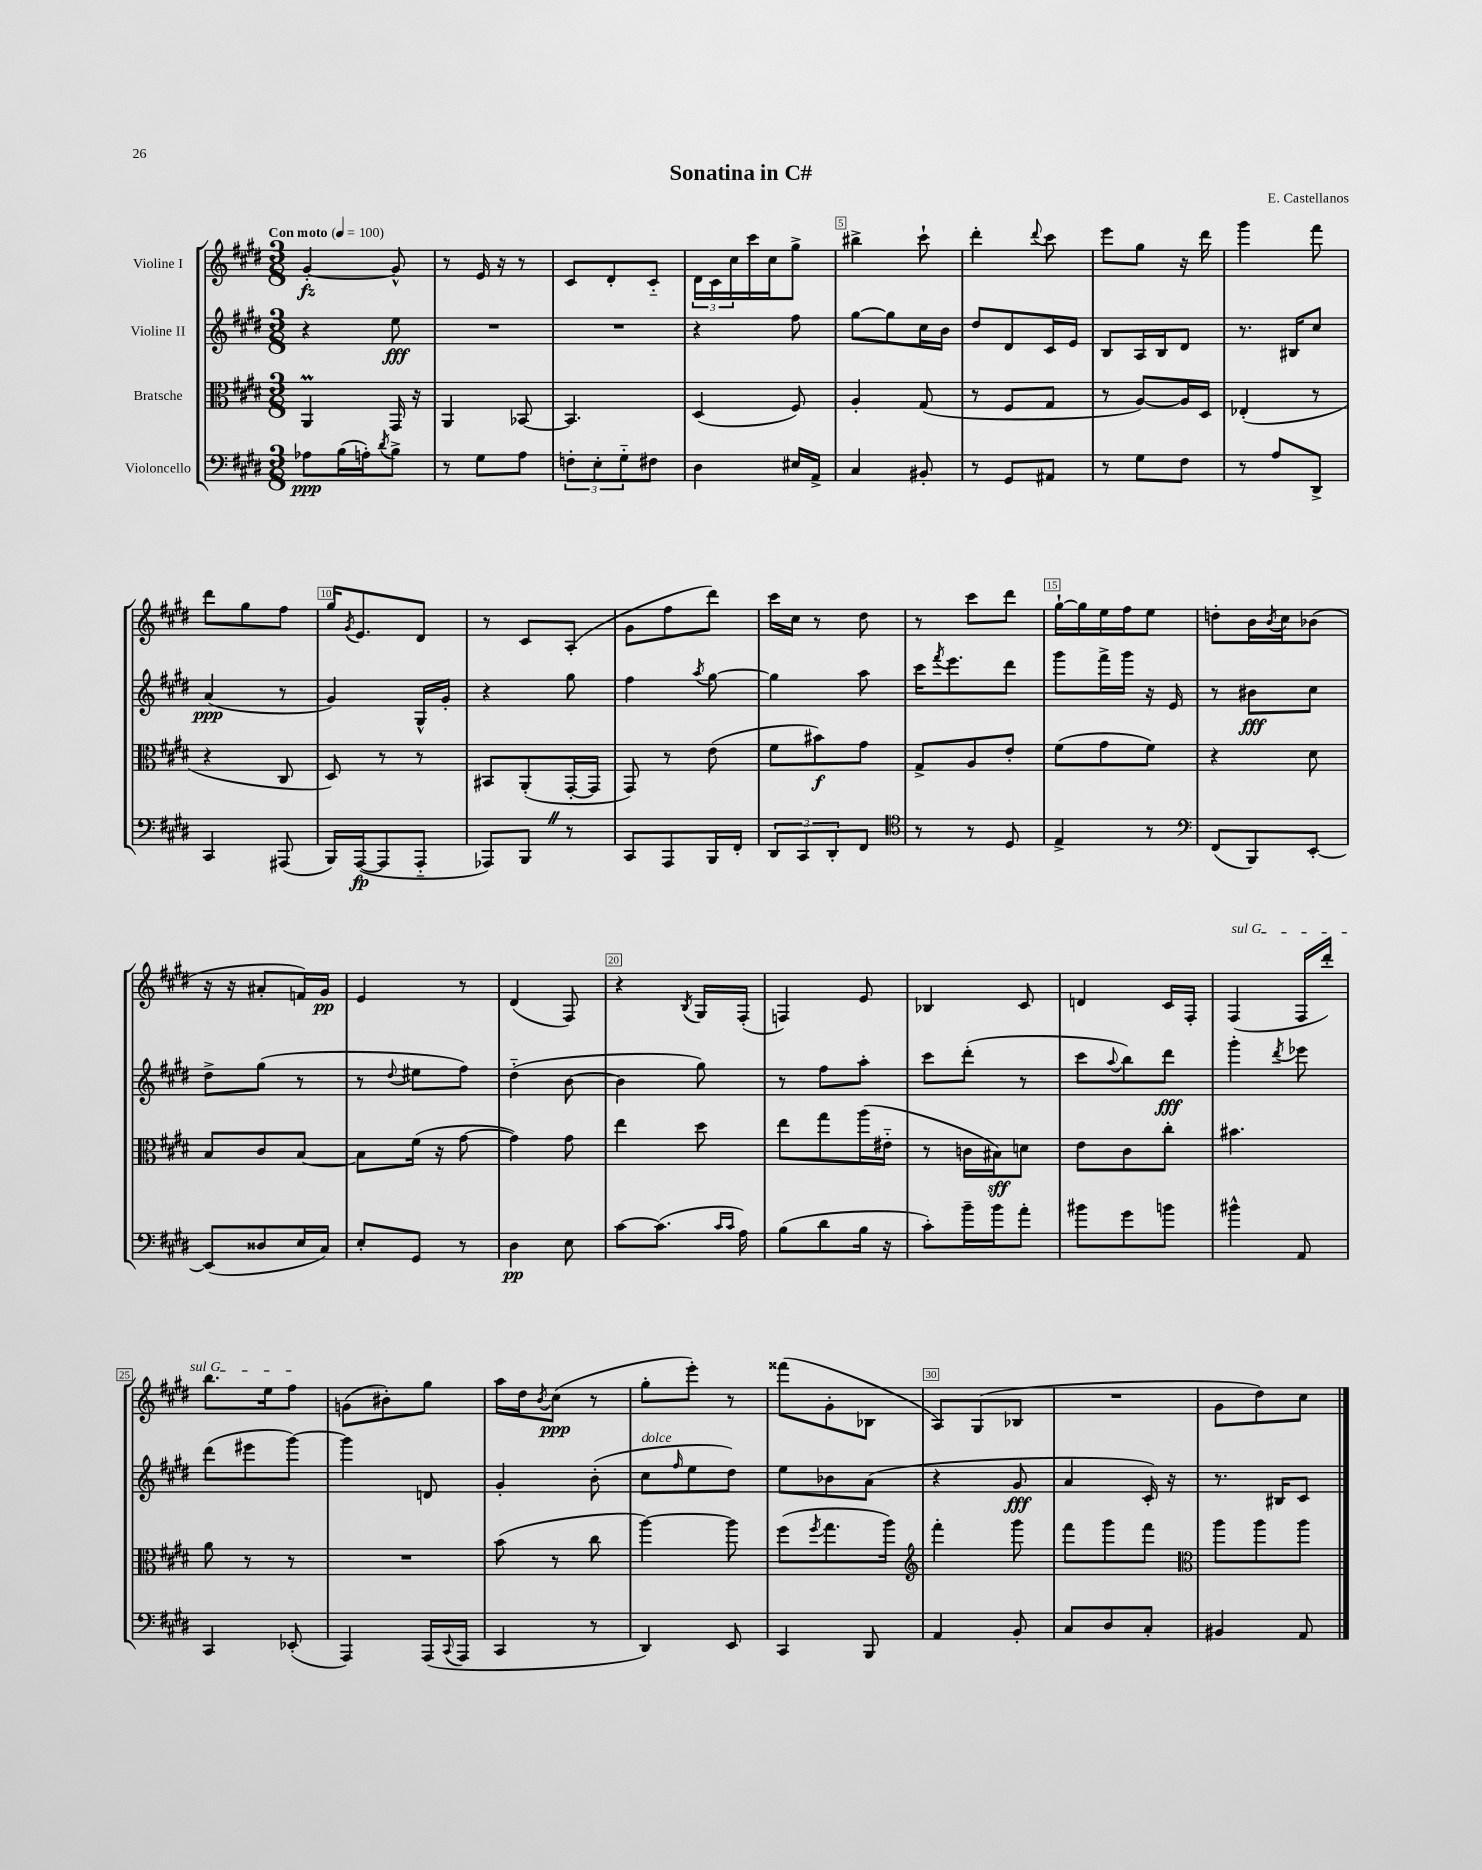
\header { title = "Sonatina in C#" composer = "E. Castellanos" }
<<
\new StaffGroup <<
\new Staff = "s0" \with { instrumentName = "Violine I" } {
    \clef treble \key e \major \numericTimeSignature \time 3/8 \tempo "Con moto" 4 = 100
    gis'4~-.\fz gis'8-^ |
    r8 e'16 r16 r8 |
    cis'8 dis'8-. cis'8-_ |
    \tuplet 3/2 { dis'16 cis'16 cis''16 } cis'''16 cis''16 gis''8-> |
    bis''4-> cis'''8-! |
    dis'''4-. \appoggiatura { dis'''8 } cis'''8 |
    e'''8 gis''8 r16 dis'''16 |
    gis'''4 fis'''8 |
    dis'''8 gis''8 fis''8 |
    gis''16 \acciaccatura { gis'8 } e'8. dis'8 |
    r8 cis'8 a8-.( |
    gis'8 fis''8 dis'''8) |
    cis'''16 cis''16 r8 dis''8 |
    r8 cis'''8 dis'''8 |
    gis''16~-! gis''16 e''16 fis''16 e''8 |
    d''8-. b'16 \acciaccatura { b'8 } cis''16 bes'8( |
    r16 r16 ais'8-. f'16) gis'16\pp |
    e'4 r8 |
    dis'4( fis8) |
    r4 \acciaccatura { b8 } gis16 fis16-.( |
    f4) e'8 |
    bes4 cis'8 |
    d'4 cis'16 fis16-. |
    \once \override TextSpanner.bound-details.left.text = \markup { \italic "sul G" } fis4\startTextSpan( fis16 dis'''16-.) |
    b''8. e''16 fis''8\stopTextSpan |
    g'8( bis'8-.) gis''8 |
    a''16 dis''16 \acciaccatura { b'8 } cis''8\ppp( r8 |
    gis''8-. e'''8-.) r8 |
    fisis'''8( gis'8-. bes8 |
    a8) gis8( bes8 |
    R4. |
    gis'8 dis''8) cis''8 \bar "|." |
}
\new Staff = "s1" \with { instrumentName = "Violine II" } {
    \clef treble \key e \major \numericTimeSignature \time 3/8
    r4 e''8\fff |
    R4. |
    R4. |
    r4 fis''8 |
    gis''8~ gis''8 cis''16 b'16 |
    dis''8 dis'8 cis'16 e'16 |
    b8 a16 b16 dis'8 |
    r8. bis16 cis''8 |
    a'4\ppp( r8 |
    gis'4) gis16-^ gis'16-. |
    r4 gis''8 |
    fis''4 \acciaccatura { a''8 } gis''8~ |
    gis''4 a''8 |
    cis'''16 \acciaccatura { fis'''8 } e'''8. dis'''8 |
    gis'''8 fis'''16-> gis'''16 r16 e'16 |
    r8 bis'8\fff cis''8 |
    dis''8-> gis''8( r8 |
    r8 \appoggiatura { dis''8 } eis''8 fis''8) |
    dis''4-_( b'8~ |
    b'4 gis''8) |
    r8 fis''8 a''8-. |
    cis'''8 dis'''8-.( r8 |
    cis'''8 \appoggiatura { a''8 } b''8) dis'''8\fff |
    gis'''4-. \acciaccatura { dis'''8 } ees'''8 |
    dis'''8( eis'''8 gis'''8~) |
    gis'''4 d'8 |
    gis'4-. b'8-.( |
    cis''8^\markup { \italic "dolce" } \grace { fis''16 } e''8 dis''8) |
    e''8 bes'8 a'8( |
    r4 gis'8\fff |
    a'4 cis'16-.) r16 |
    r8. bis16 cis'8 \bar "|." |
}
\new Staff = "s2" \with { instrumentName = "Bratsche" } {
    \clef alto \key e \major \numericTimeSignature \time 3/8
    a,4\prall gis,16 r16 |
    a,4 bes,8~ |
    bes,4. |
    dis4( fis8) |
    a4-. gis8( |
    r8 fis8 gis8 |
    r8 a8~) a16 dis16 |
    ees4-.( r8 |
    r4 cis8 |
    dis8) r8 r8 |
    bis,8 a,8-.( gis,16~-. gis,16 |
    gis,8) r8 e'8( |
    fis'8 bis'8\f) gis'8 |
    gis8-> a8 e'8-. |
    fis'8( gis'8 fis'8) |
    r4 dis'8 |
    b8 cis'8 b8~ |
    b8 fis'16( r16 gis'8~ |
    gis'4) gis'8 |
    e''4 dis''8 |
    e''8 gis''8 a''16( eis'16-_ |
    r8 c'16 bis16\sff) d'8 |
    e'8 cis'8 cis''8-. |
    bis'4. |
    a'8 r8 r8 |
    R4. |
    b'8( r8 cis''8 |
    a''4~) a''8 |
    fis''8( \acciaccatura { fis''8 } gis''8. a''16) |
    \clef treble fis'''4-. gis'''8 |
    fis'''8 gis'''8 fis'''8 |
    \clef alto a''8 a''8 a''8 \bar "|." |
}
\new Staff = "s3" \with { instrumentName = "Violoncello" } {
    \clef bass \key e \major \numericTimeSignature \time 3/8
    aes8\ppp b16( a16-.) \acciaccatura { dis'8 } b8-> |
    r8 gis8 a8 |
    \tuplet 3/2 { f8-. e8-. gis8-_ } fis8 |
    dis4 eis16 a,16-> |
    cis4 bis,8-. |
    r8 gis,8 ais,8 |
    r8 gis8 fis8 |
    r8 a8 dis,8-> |
    cis,4 ais,,8( |
    b,,16) a,,16~\fp( a,,8 a,,8-_ |
    aes,,8) b,,8 \once \override BreathingSign.text = \markup { \musicglyph "scripts.caesura.straight" } \breathe r8 |
    cis,8 a,,8 b,,16 fis,16-. |
    \tuplet 3/2 { dis,8 cis,8 dis,8-. } fis,8 |
    \clef tenor r8 r8 dis8 |
    e4-> r8 |
    \clef bass fis,8( b,,8) e,8~-. |
    e,8( disis8 e16 cis16) |
    e8-. gis,8 r8 |
    dis4\pp e8 |
    cis'8~ cis'8.( \grace { cis'16 cis'16 } a16) |
    b8( dis'8 b16 r16 |
    cis'8-.) b'16-- b'16 a'8-. |
    bis'8 gis'8 b'8 |
    bis'4-^ a,8 |
    cis,4 ees,8-.( |
    a,,4) a,,16( \appoggiatura { cis,8 } a,,16 |
    cis,4 r8 |
    dis,4) e,8 |
    cis,4 b,,8 |
    a,4 b,8-. |
    cis8 dis8 cis8-. |
    bis,4 a,8 \bar "|." |
}
>>
>>
\layout { \context { \Score \override BarNumber.break-visibility = ##(#f #t #t) barNumberVisibility = #(every-nth-bar-number-visible 5) \override BarNumber.stencil = #(make-stencil-boxer 0.1 0.3 ly:text-interface::print) } }
